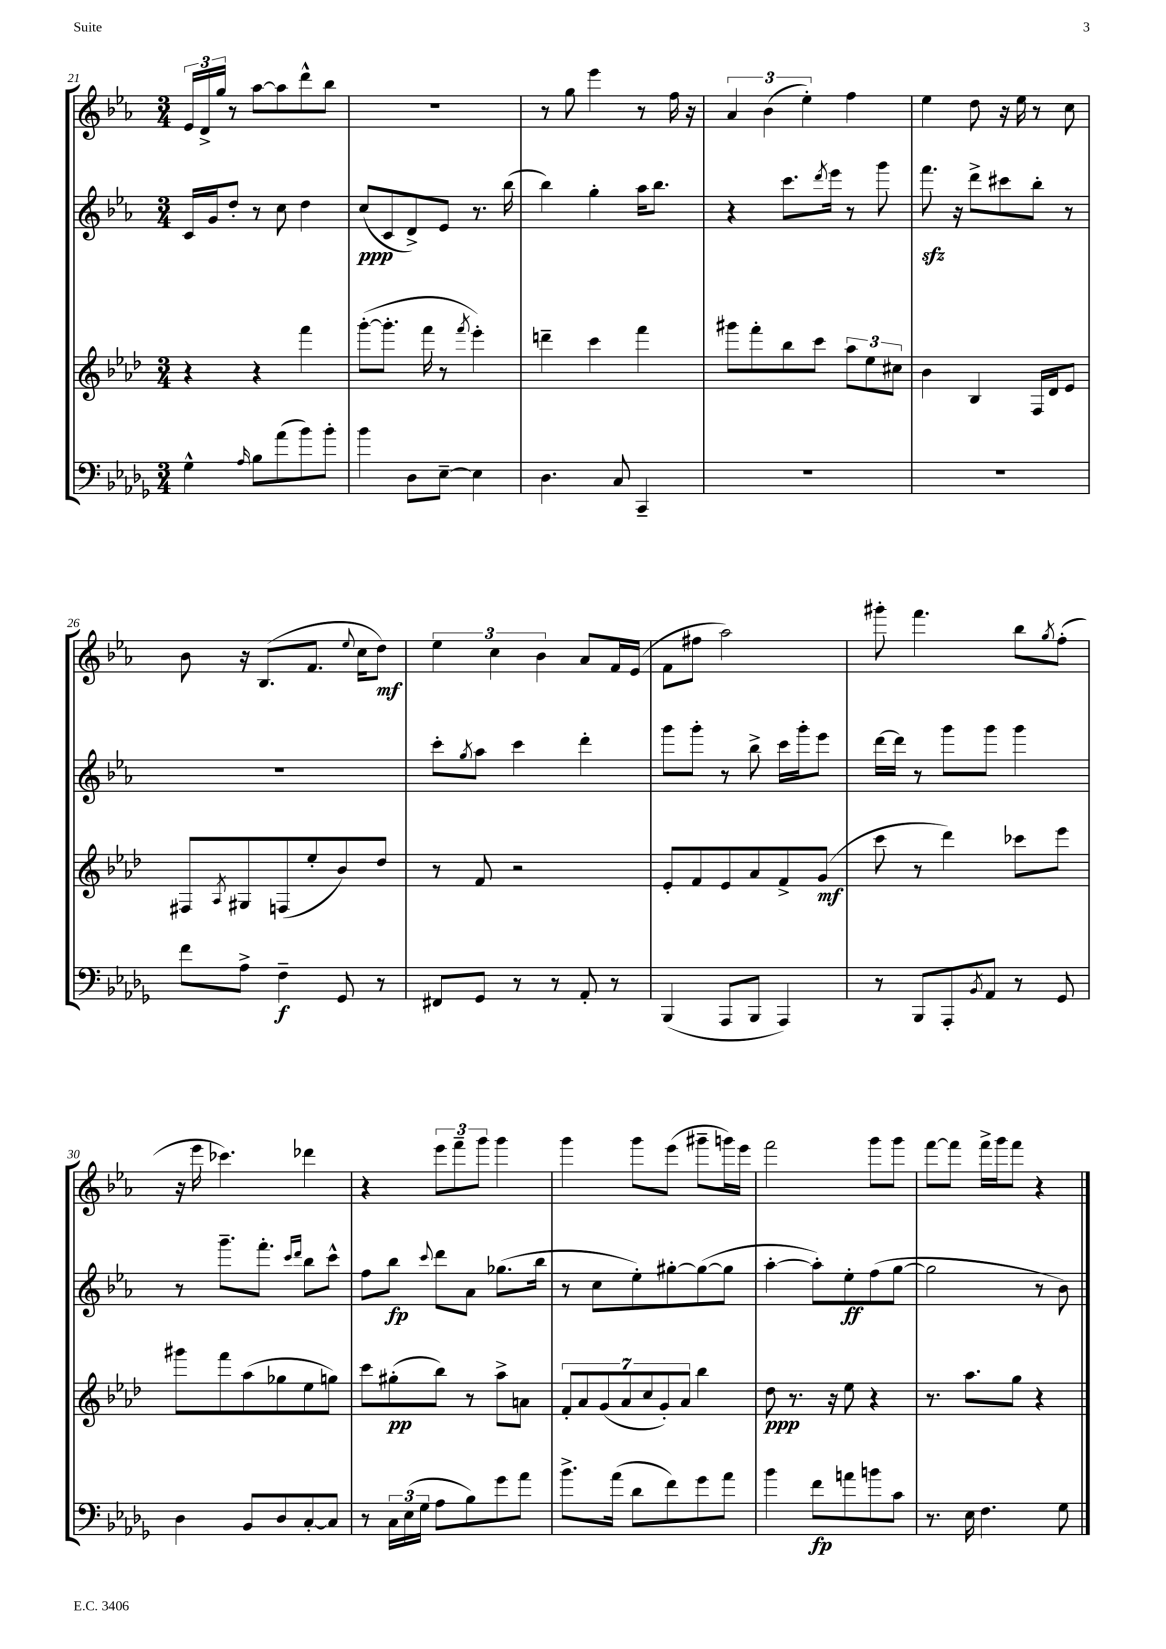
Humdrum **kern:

**kern	**kern	**kern	**kern
*staff4	*staff3	*staff2	*staff1
*clefF4	*clefG2	*clefG2	*clefG2
*k[b-e-a-d-g-]	*k[b-e-a-d-]	*k[b-e-a-]	*k[b-e-a-]
*M3/4	*M3/4	*M3/4	*M3/4
4G-^^	4r	16c	24e-
.	.	.	24d^
.	.	16g	.
.	.	.	24gg
.	.	8dd'	8r
16qqA-	.	.	.
8B-	4r	8r	[8aa-
(8a-	.	8cc	8aa-]
8b-)	4fff	4dd	8ddd^^
8b-'	.	.	8bb-
=	=	=	=
4b-	([8ggg'	(8cc	2.r
.	8.ggg']	8c	.
8D-	.	8d^)	.
.	16fff	.	.
[8E-~	8r	8e-	.
.	8qfff	.	.
4E-]	4eee-')	8.r	.
.	.	(16bb-	.
=	=	=	=
4.D-	4ddd~	4bb-)	8r
.	.	.	8gg
.	4ccc	4gg'	4eee-
8C	.	.	.
4CC~	4fff	16aa-	8r
.	.	8.bb-	.
.	.	.	16ff
.	.	.	16r
=	=	=	=
2.r	8ggg#	4r	6a-
.	8fff'	.	.
.	.	.	(6b-
.	8bb-	8.ccc	.
.	.	.	6ee-')
.	8ccc	.	.
.	.	8qddd	.
.	.	16eee-	.
.	12aa-	8r	4ff
.	12ee-	.	.
.	.	8ggg	.
.	12cc#	.	.
=	=	=	=
2.r	4b-	8.fff	4ee-
.	.	16r	.
.	4B-	8ddd^	8dd
.	.	8ccc#	16r
.	.	.	16ee-
.	16F	8bb-'	8r
.	16d-	.	.
.	8e-	8r	8cc
=	=	=	=
8f	8F#	2.r	8b-
.	8qA-	.	.
8A-^	8G#	.	16r
.	.	.	(8.B-
4F~	(8F	.	.
.	8ee-'	.	8.f
8GG-	8b-)	.	.
.	.	.	8qqee-
.	.	.	16cc
8r	8dd-	.	8dd)
=	=	=	=
8FF#	8r	8ccc'	6ee-
.	.	8qgg	.
8GG-	8f	8aa-	.
.	.	.	6cc
8r	2r	4ccc	.
.	.	.	6b-
8r	.	.	.
8AA-'	.	4ddd'	8a-
8r	.	.	16f
.	.	.	(16e-
=	=	=	=
(4BBB-	8e-'	8ggg	8f
.	8f	8ggg'	8ff#
8AAA-	8e-	8r	2aa-)
8BBB-	8a-	8bb-^	.
4AAA-)	8f^	16ccc	.
.	.	16ggg'	.
.	(8g	8eee-	.
=	=	=	=
8r	8ccc	[16ddd	8ggg#'
.	.	16ddd]	.
8BBB-	8r	8r	4.fff
8AAA-'	4ddd-)	8ggg	.
8qBB-	.	.	.
8AA-	.	8ggg	.
8r	8ccc-	4ggg	8bb-
.	.	.	8qgg
8GG-	8eee-	.	(8ff'
=	=	=	=
4D-	8ggg#	8r	16r
.	.	.	16eee-
.	8fff	8.ggg~	4.ccc-)
8BB-	(8aa-	.	.
.	.	8.fff'	.
8D-	8gg-	.	.
.	.	16qqccc	.
.	.	16qqddd	.
[8C'	8ee-	8bb-	4ddd-
8C]	8gg)	8ccc^^	.
=	=	=	=
8r	8ccc	8ff	4r
24C	(8gg#'	8bb-	.
(24E-	.	.	.
24G-	.	.	.
.	.	8qqccc	.
8A-	8bb-)	8ddd	12eee-
.	.	.	12fff~
8B-)	8r	8a-	.
.	.	.	12ggg
8g-	8aa-^	(8.gg-	4ggg
8a-	8a	.	.
.	.	16bb-	.
=	=	=	=
8.b-^	14f'	8r	4ggg
.	14a-	.	.
.	.	8cc	.
.	(14g	.	.
(16a-	.	.	.
.	14a-	.	.
8d-	.	8ee-')	8ggg
.	14cc	.	.
.	14g')	.	.
8f)	.	[8gg#'	(8eee-
.	14a-	.	.
8g-	4bb-	(8gg#_	8ggg#~
8a-	.	8gg#]	16ggg)
.	.	.	16eee-
=	=	=	=
4b-	8dd-	[4aa-'	2fff
.	8.r	.	.
8f	.	8aa-'])	.
.	16r	.	.
8a	8ee-	8ee-'	.
8b	4r	(8ff	8ggg
8c	.	[8gg	8ggg
=	=	=	=
8.r	8.r	2gg]	[8fff
.	.	.	8fff]
16E-	8.aa-	.	.
4.F	.	.	16fff^
.	.	.	16ggg
.	8gg	.	8fff
.	4r	8r	4r
8G-	.	8b-)	.
==	==	==	==
*-	*-	*-	*-
